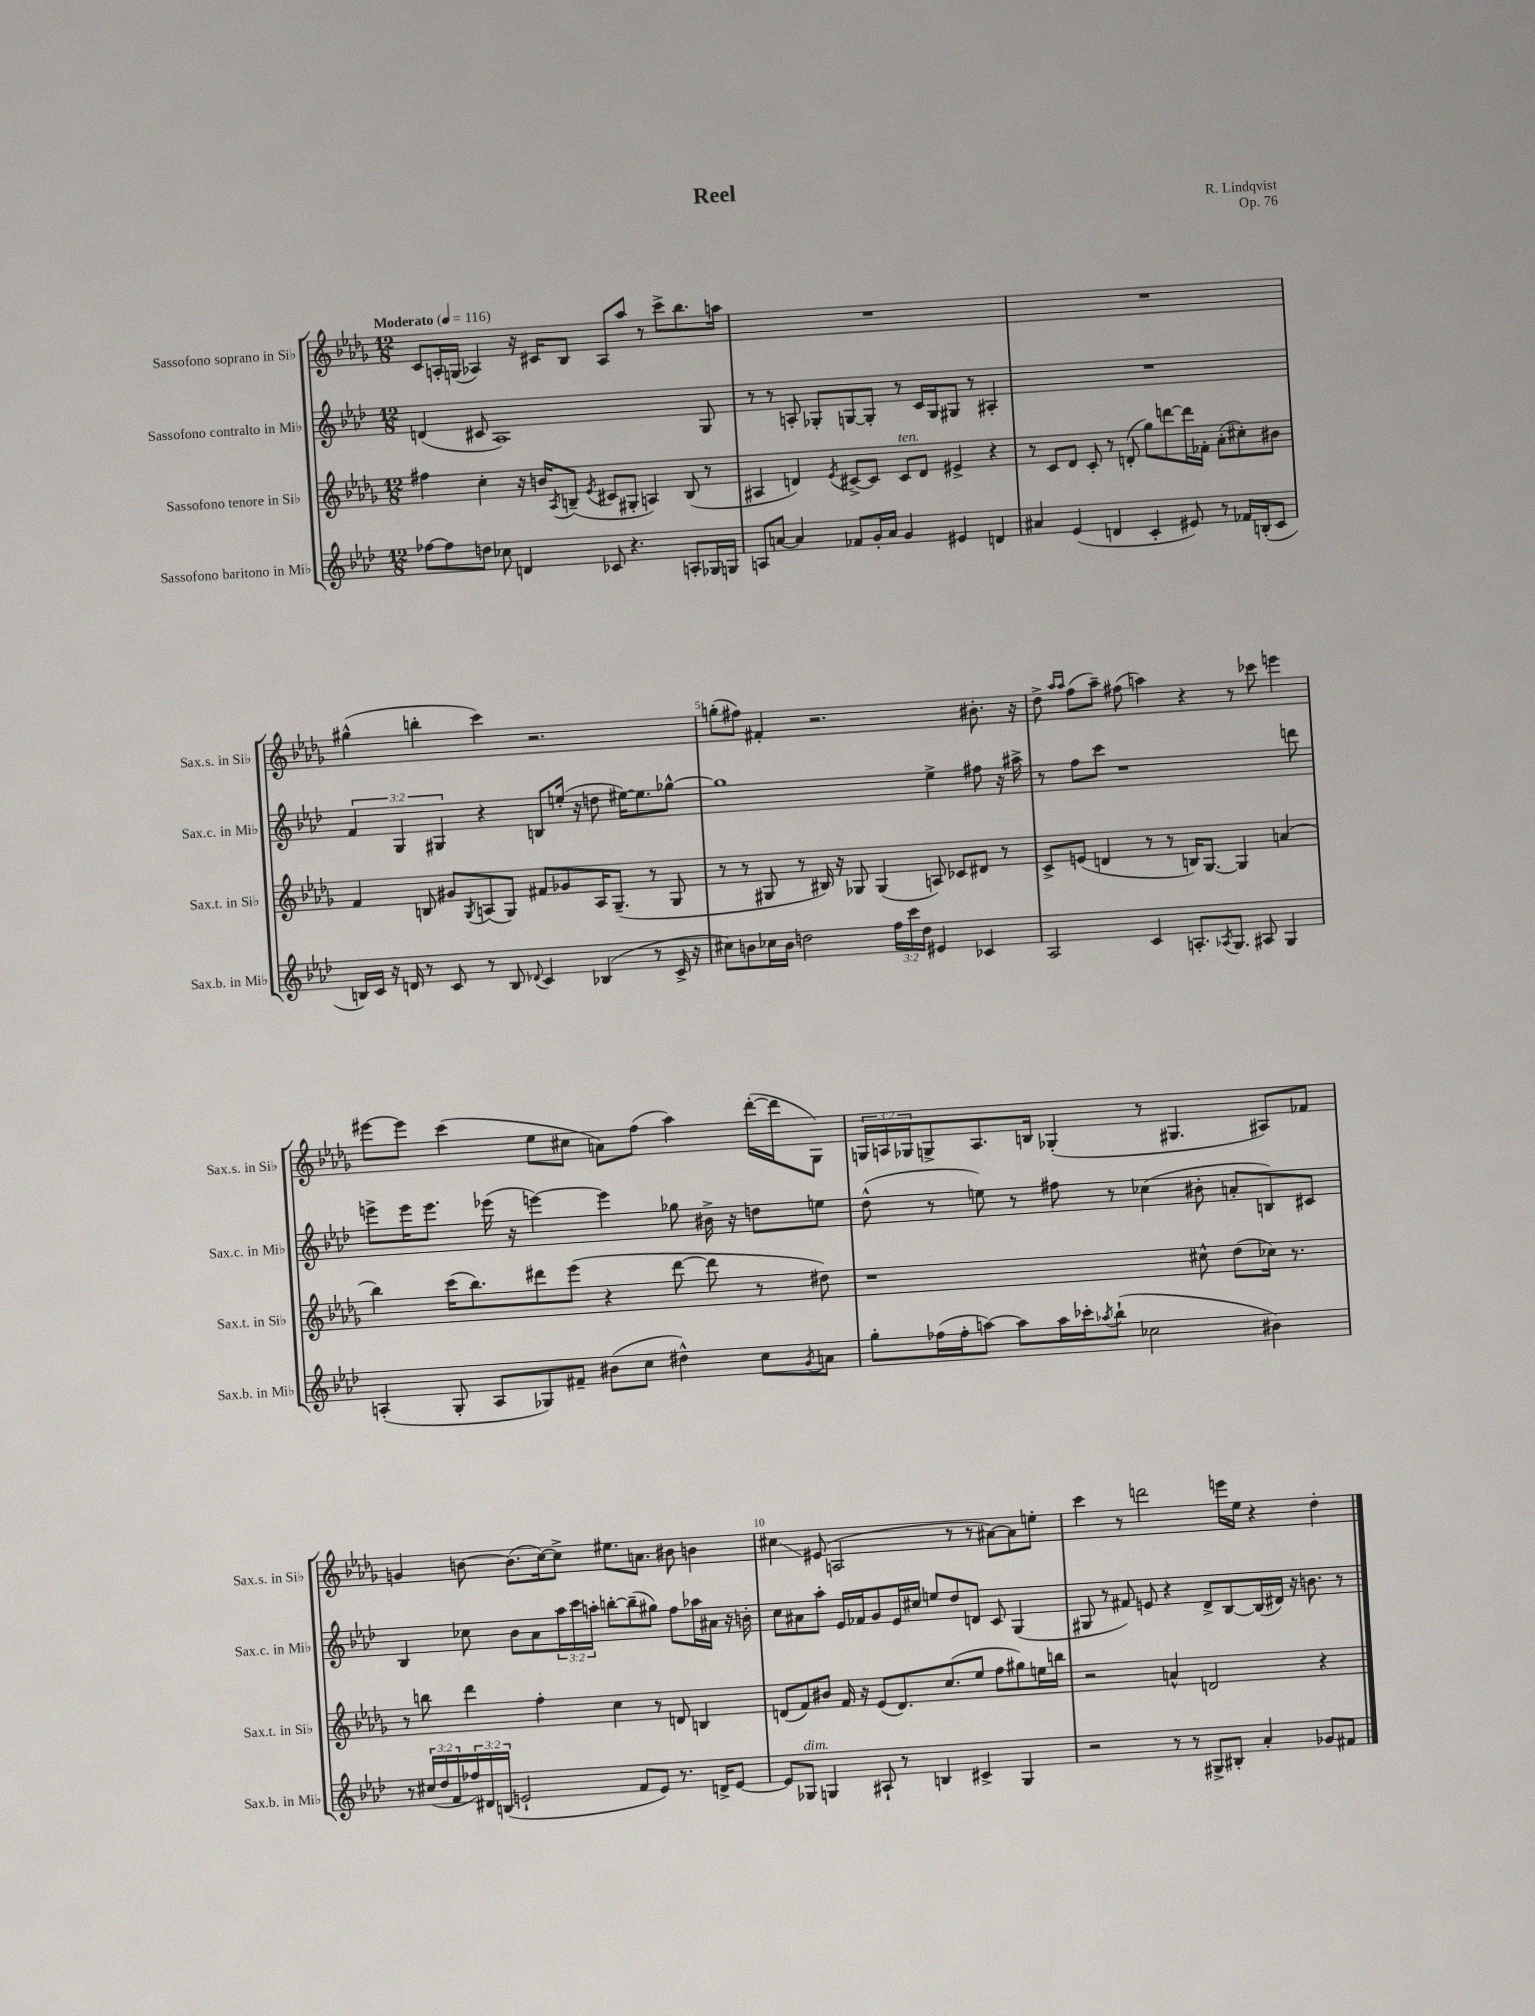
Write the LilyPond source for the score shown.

\header { title = "Reel" composer = "R. Lindqvist" opus = "Op. 76" }
<<
\new StaffGroup <<
\new Staff = "s0" \with { instrumentName = "Sassofono soprano in Sib" shortInstrumentName = "Sax.s. in Sib" } {
    \clef treble \key des \major \numericTimeSignature \time 12/8 \override Staff.TupletNumber.text = #tuplet-number::calc-fraction-text \tempo "Moderato" 4 = 116
    c'8 a16-. g16( aes4) r16 cis'16 bes8 aes8 aes''8 r8 c'''8-> bes''8. a''16 |
    R1. |
    R1. |
    gis''4-^( b''4-. c'''4) r2. |
    g''8-.( fis''8) fis'4-. r2. bis'8.-. r16 |
    des''8-> \grace { aes''16 aes''16 } f''8( aes''8--) fis''8( a''4) r4 r8 ces'''8 e'''4 |
    eis'''8~ eis'''8 c'''4( ees''8 cis''8 a'8) f''8( aes''4) des'''16~-.( des'''16 ges8) |
    \tuplet 3/2 { g16 a16 ges16 } g8-> a8. b16 ges4-.( r8 gis4. ais8) fes'8 |
    g'4 b'8~ b'8.( c''16~) c''8-> eis''8. a'8. bis'8 b'4 |
    cis''4\glissando eis'8( a2 r8 r8 ais'8~) ais'8 e''8-. |
    c'''4 r8 d'''2 e'''16 ees''16 r4 des''4-. \bar "|." |
}
\new Staff = "s1" \with { instrumentName = "Sassofono contralto in Mib" shortInstrumentName = "Sax.c. in Mib" } {
    \clef treble \key aes \major \numericTimeSignature \time 12/8 \override Staff.TupletNumber.text = #tuplet-number::calc-fraction-text
    d'4( cis'8 aes1) g8 |
    r8 r8 a8-. ges8-. g8~ g8-. r8 c'16 g16 gis8 r8 ais4-. |
    R1. |
    \tuplet 3/2 { f'4 g4 gis4 } r4 b8 e''16-.( r16 d''8 eis''16~) eis''8. ges''8~-^ |
    ges''1 ees''4-> fis''8 r16 ais''16-> |
    r8 f''8 c'''8 r1 d'''8 |
    e'''8-> e'''16 e'''8. ees'''16( r16 e'''4~) e'''4 ges''8 bis'16-> r16 d''8 e''8 |
    des''8-^( r8 e''8) r8 fis''8 r8 ces''4( bis'8-. a'8-. b8) cis'8 |
    bes4 ces''8 bes'8 aes'8 \tuplet 3/2 { aes''16 c'''16 a''16-. } b''8~-. b''8--( gis''8) f''8 aes''16 ais'16 r16 b'16-. |
    c''8 ais'8 aes''8-. ees'16 fes'16 g'8 ees'16 cis''16 e''8 des''8 d'8 c'8 g4( |
    gis8 r8 fis'8) e'8 r4 des'8-> bes8~ bes16( dis'16) r16 b'8. r8 \bar "|." |
}
\new Staff = "s2" \with { instrumentName = "Sassofono tenore in Sib" shortInstrumentName = "Sax.t. in Sib" } {
    \clef treble \key des \major \numericTimeSignature \time 12/8
    fis''4 c''4-. r16 b'16 \acciaccatura { aes8 } b8--( \acciaccatura { ees'8 } cis'8 gis8-. a4) b8( r8 |
    ais4 d'4) \acciaccatura { ees'8 } cis'8~-> cis'8 cis'8^\markup { \italic "ten." } d'8 eis'4-> r4 |
    r8 c'8 des'8 c'8-. r8 d'8-.( ges''8) d'''8~ d'''16 fes'16-. aes'8-.( cis''8-.) bis'8 |
    f'4 b8 gis'8 \acciaccatura { ges8 } a8( ges8) fis'8 ges'8 a16 ges8.--( r8 ges8 |
    r8 r8 gis8 r8 bis16) r16 ges8 ges4( a8) ces'8 dis'8 r8 |
    c'8-> e'8( d'4 r8 r8 b16) ges8.~ ges4 a'4( |
    bes''4) c'''16( bes''8.) dis'''8 ees'''8( r4 dis'''8~ dis'''8 r8 dis''8) |
    r1 cis''8-^ des''8( ces''16) r8. |
    r8 b''8 des'''4 f''4-. c''4 r8 d'8 b4 |
    d'8( f'8) bis'8 f'16 r16 ees'8( d'8.) c''8.( ees''8 f''8 gis''8) e''16 b''16 |
    r2 a'4-^ d'2 r4 \bar "|." |
}
\new Staff = "s3" \with { instrumentName = "Sassofono baritono in Mib" shortInstrumentName = "Sax.b. in Mib" } {
    \clef treble \key aes \major \numericTimeSignature \time 12/8 \override Staff.TupletNumber.text = #tuplet-number::calc-fraction-text
    fes''8~ fes''8 d''8 ces''8 d'4 ces'8 r4. a8-. ges16 g16 |
    a8 a'8~ a'4 fes'8 g'16-. a'16 g'4 eis'4 d'4 |
    ais'4 ees'4( d'4 c'4-. eis'8) r8 fes'16 b16-.( c'8 |
    b16) c'16 r16 d'16 r8 c'8 r8 b8 \appoggiatura { des'8 } c'4 bes4( r8 c'16-> r16 |
    cis''8) b'8 ces''16 b'16 d''2 \tuplet 3/2 { f''16 c'''16 d''16 } eis'4 ces'4 |
    aes2 c'4 a8.-. \acciaccatura { aes8 } g8. ais8 g4 |
    a4-.( g8-. a8 ges8) fis'8-- bis'8( c''8 dis''4-^) c''8 \acciaccatura { g'8 } a'8 |
    g''8-. fes''16( fes''16-. a''8~) a''8 a''16 ces'''16-. \acciaccatura { aes''8 } bes''8-!( ces''2 bis'4) |
    r8 \tuplet 3/2 { cis''16( des''16 f'16 } \tuplet 3/2 { fes''16) dis'16 b16( } e'2-! f'8 e'8) r8. d'16-> e'8~ |
    e'8 ges8^\markup { \italic "dim." } g4 ais8-! r8 b4 cis'4-> g4 |
    r2 r8 r8 gis8-> bis8-. aes'4-. ges'8 fis'8 \bar "|." |
}
>>
>>
\layout { \context { \Score \override BarNumber.break-visibility = ##(#f #t #t) barNumberVisibility = #(every-nth-bar-number-visible 5) } }
